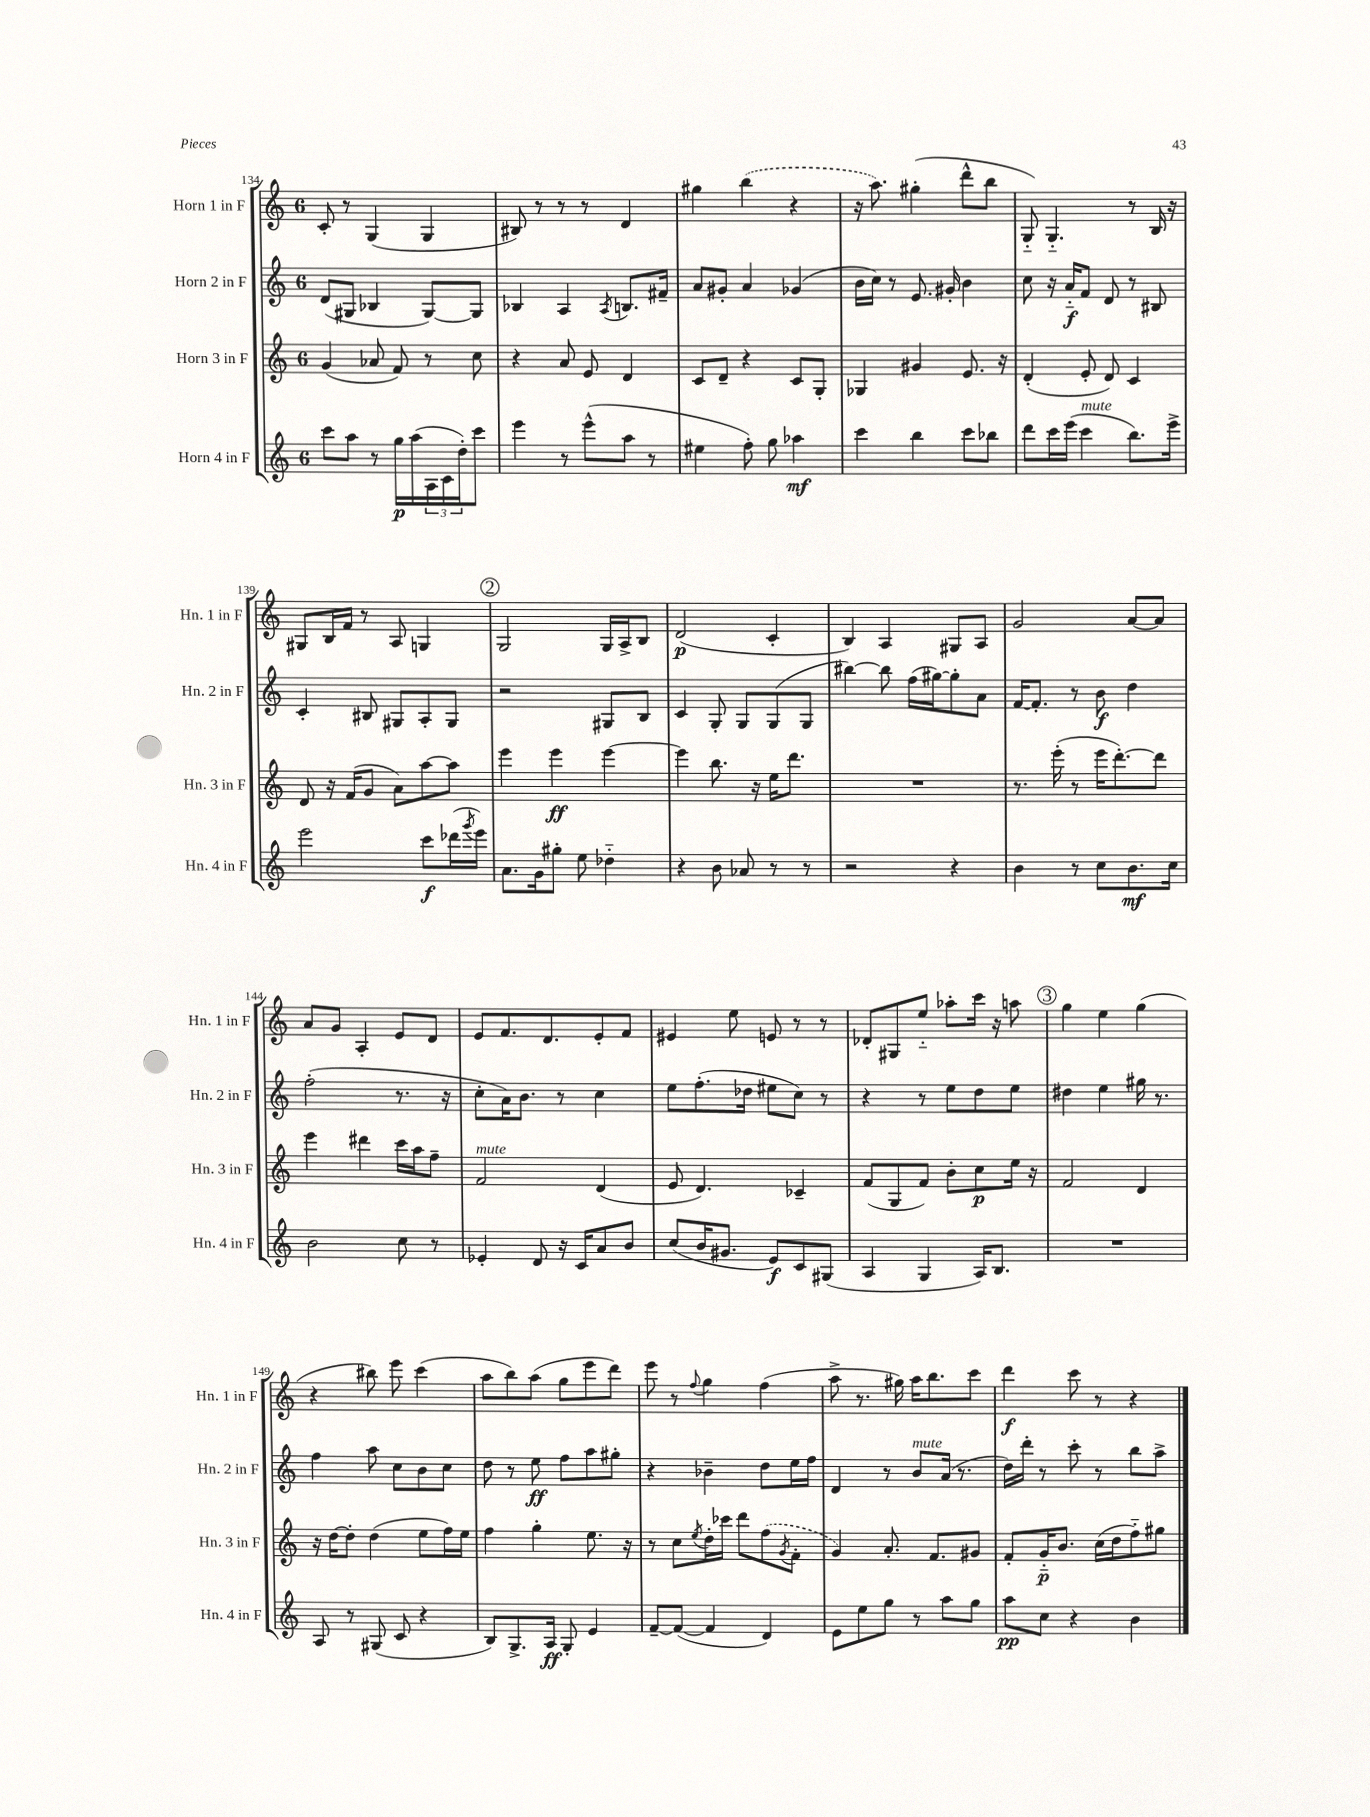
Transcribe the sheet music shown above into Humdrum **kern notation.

**kern	**kern	**kern	**kern
*staff4	*staff3	*staff2	*staff1
*clefG2	*clefG2	*clefG2	*clefG2
*k[]	*k[]	*k[]	*k[]
*M6/8	*M6/8	*M6/8	*M6/8
8ccc	(4g	(8d	8c'
8aa	.	8G#	8r
8r	8a-	4B-	(4G
16gg	8f)	.	.
(16aa	.	.	.
24A	8r	[8G#)	4G
24c	.	.	.
24dd')	.	.	.
8ccc	8cc	8G#]	.
=	=	=	=
4eee	4r	4B-	8B#)
.	.	.	8r
8r	8a	4A	8r
(8eee^^	8e	.	8r
.	.	8qA	.
8aa	4d	8.B	4d
8r	.	.	.
.	.	16f#~	.
=	=	=	=
4ee#	8c	8a	4gg#
.	8d~	8g#'	.
8ff')	4r	4a	(4bb
8gg	.	.	.
4aa-	8c	(4g-	4r
.	8G'	.	.
=	=	=	=
4ccc	4G-	16b	16r
.	.	16cc)	8.aa)
.	.	8r	.
4bb	4g#	8.e	(4gg#'
.	.	16g#'	.
8ccc	8.e	4b	8ddd^^
8bb-	.	.	8bb
.	16r	.	.
=	=	=	=
8ddd	(4d'	8cc	8G'~)
16ccc	.	16r	4.G'~
(16eee	.	16a'~	.
4ccc	8e'	8f	.
.	8d)	8d	.
8.bb)	4c	8r	8r
.	.	8B#	16B
16eee^	.	.	16r
=	=	=	=
2eee	8d	4c'	8G#
.	16r	.	16B
.	(16f	.	16f
.	8g	8B#	8r
.	8a)	8G#	8A
8ccc	[8aa	8A'	4G
(16ddd-	8aa]	8G#	.
8qggg	.	.	.
16eee)	.	.	.
=	=	=	=
8.a	4eee	2r	2G
16g	.	.	.
8gg#'	4eee	.	.
8ee	.	.	.
4dd-'~	[4eee	8G#	16G
.	.	.	16A^
.	.	8B	8B
=	=	=	=
4r	4eee]	4c	(2d
8b	8.bb	8G'	.
8a-	.	8G	.
.	16r	.	.
8r	16ee	(8G	4c'
.	8.ddd	.	.
8r	.	8G	.
=	=	=	=
2r	2.r	[4bb#)	4B)
.	.	8bb#]	4A
.	.	(16ff	.
.	.	[16gg#)	.
4r	.	8gg#']	8G#
.	.	8a	8A
=	=	=	=
4b	8.r	[16f	2g
.	.	8.f']	.
.	(16eee'	.	.
8r	8r	8r	.
8cc	16eee	8b	.
.	[8.ddd')	.	.
8.b	.	4dd	[8a
.	8ddd]	.	8a]
16cc	.	.	.
=	=	=	=
2b	4eee	(2ff'	8a
.	.	.	8g
.	4ddd#	.	4A'
8cc	16ccc	8.r	8e
.	16aa	.	.
8r	8ff~	.	8d
.	.	16r	.
=	=	=	=
4e-'	2f	8cc'	8e
.	.	16a)	8.f
.	.	8.b	.
8d	.	.	.
.	.	.	8.d
16r	.	8r	.
16c	.	.	.
8a	(4d	4cc	8e'
8b	.	.	8f
=	=	=	=
(8cc	8e	8ee	4e#
16b	4.d)	(8.ff'	.
8.g#	.	.	.
.	.	.	8ee
.	.	16dd-	.
8e)	.	8ee#	8e
8c	4c-~	8cc)	8r
(8G#	.	8r	8r
=	=	=	=
4A	(8f	4r	8d-'
.	8G	.	8G#
4G	8f)	8r	8ee'~
.	8b'	8ee	8aa-'
16A)	8cc	8dd	16ccc
8.B	.	.	16r
.	16ee	8ee	8aa
.	16r	.	.
=	=	=	=
2.r	2f	4dd#	4gg
.	.	4ee	4ee
.	4d	16gg#	(4gg
.	.	8.r	.
=	=	=	=
8A	16r	4ff	4r
.	[16dd	.	.
8r	8dd']	.	.
(8G#	(4dd	8aa	8bb#)
8c	.	8cc	8eee
4r	8ee	8b	(4ccc
.	16ff)	8cc	.
.	16ee	.	.
=	=	=	=
8B)	4ff	8dd	8aa
8.G^	.	8r	8bb)
.	4gg'	8ee	(8aa
16A	.	.	.
8G'	.	8ff	8gg
4e	8.ee	8aa	8eee
.	.	8gg#'	8ddd)
.	16r	.	.
=	=	=	=
[8f~	8r	4r	8eee
(8f_	8cc	.	8r
.	8qee	.	8qqff
4f]	16dd'	4b-~	4gg
.	16ccc-	.	.
.	8ddd	.	.
4d)	(8ff	8dd	(4ff
.	8qg	.	.
.	8f'	16ee	.
.	.	16ff	.
=	=	=	=
8e	4g)	4d	8aa^
8ee	.	.	8.r
8gg	8.a'	8r	.
.	.	.	16gg#)
8r	.	8b	16aa
.	8.f	.	8.bb
8aa	.	(16a	.
.	.	8.r	.
8gg	8g#	.	8ccc
=	=	=	=
8aa	8f'	16dd)	4ddd
.	.	16ddd'	.
8cc	16g'~	8r	.
.	8.b	.	.
4r	.	8ccc'	8ccc
.	(16cc	8r	8r
.	16dd	.	.
4b	8ff'~)	8bb	4r
.	8gg#	8aa^	.
==	==	==	==
*-	*-	*-	*-
